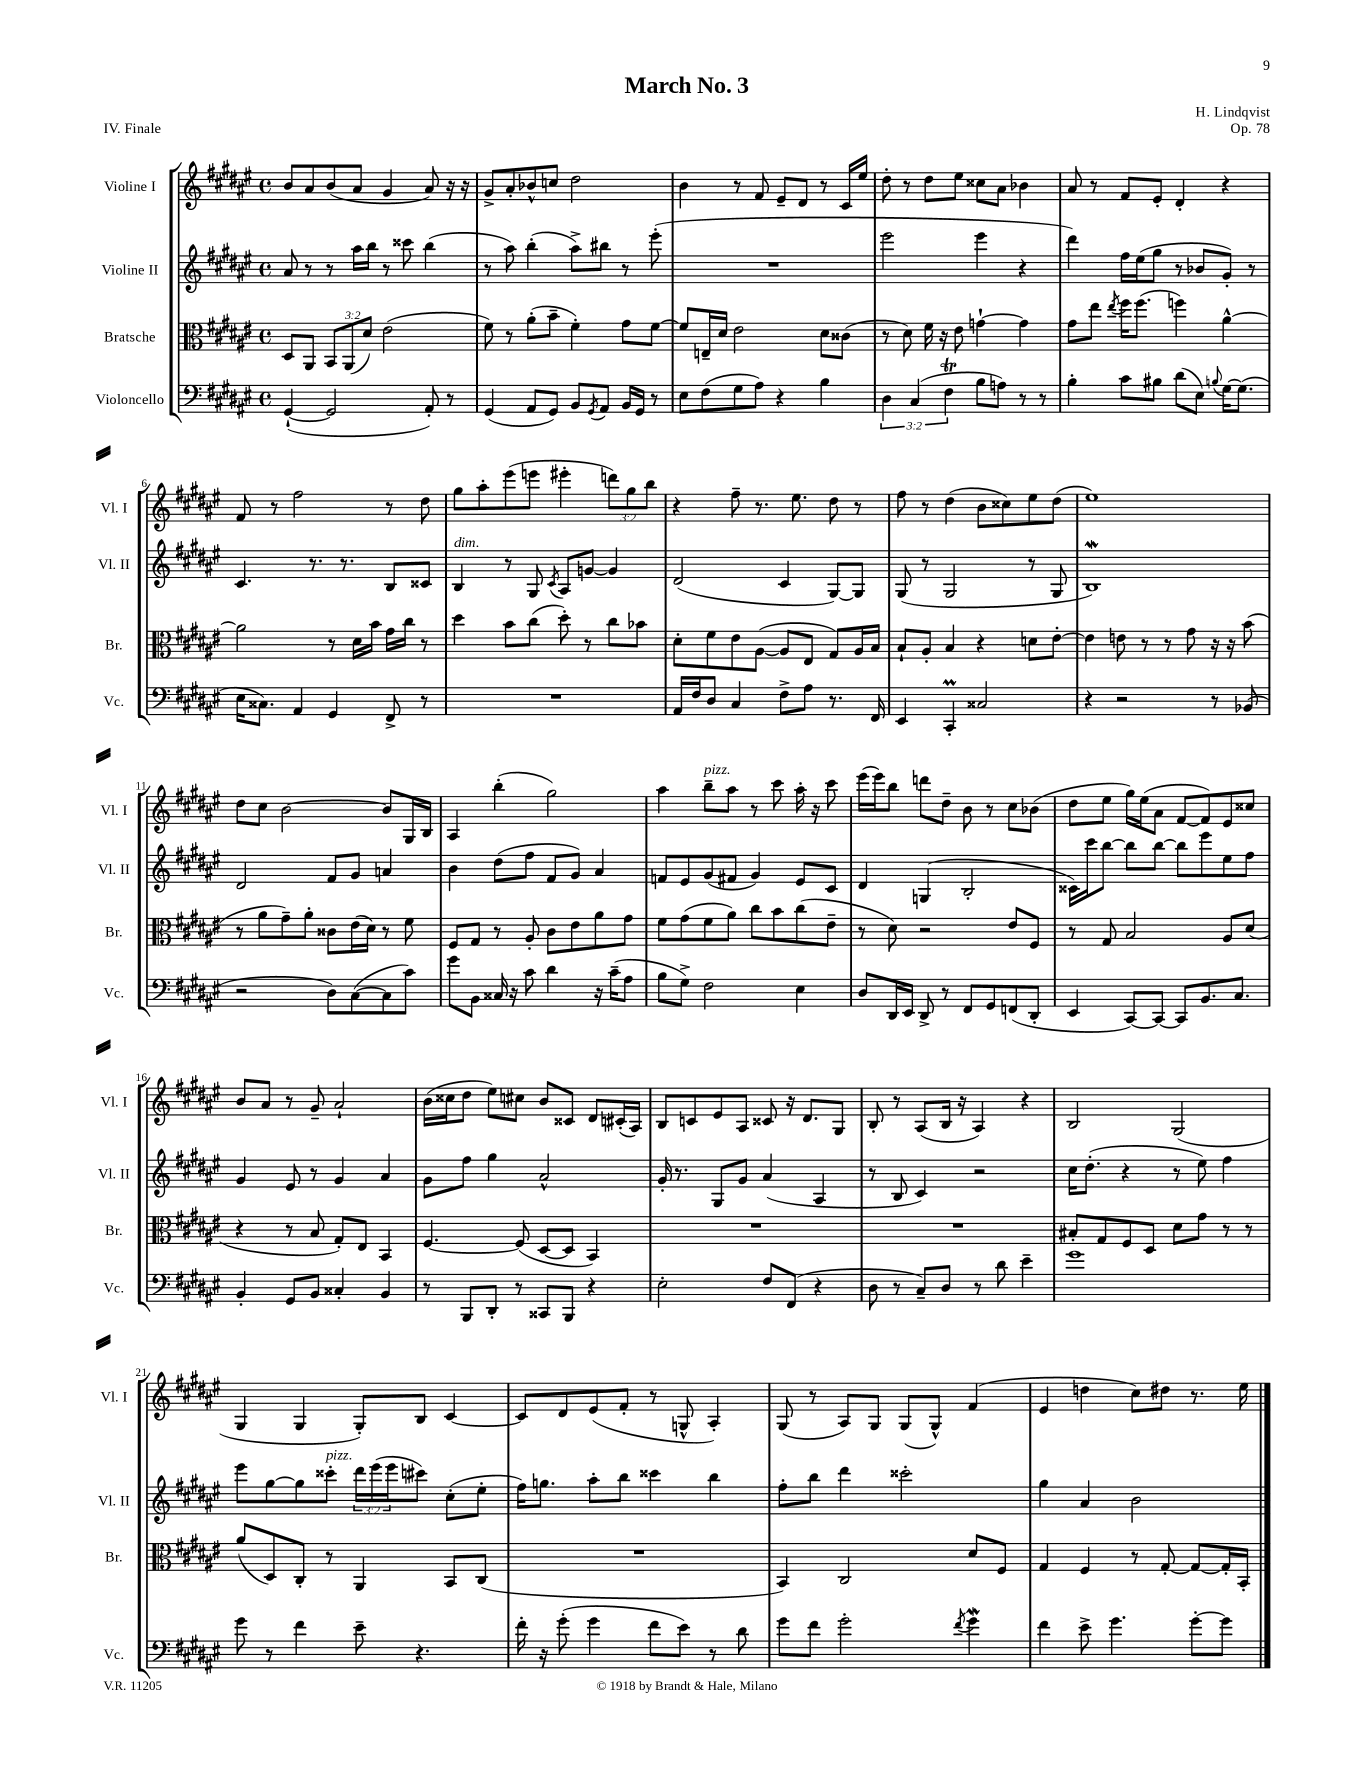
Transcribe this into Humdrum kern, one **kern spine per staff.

**kern	**kern	**kern	**kern
*staff4	*staff3	*staff2	*staff1
*clefF4	*clefC3	*clefG2	*clefG2
*k[f#c#g#d#a#e#]	*k[f#c#g#d#a#e#]	*k[f#c#g#d#a#e#]	*k[f#c#g#d#a#e#]
*M4/4	*M4/4	*M4/4	*M4/4
*met(c)	*met(c)	*met(c)	*met(c)
([4GG#`	8D#	8a#	8b
.	8AA#	8r	8a#
2GG#]	12BB	8r	(8b
.	(12AA#	.	.
.	.	16aa#	8a#
.	12d#)	.	.
.	.	16bb	.
.	(2e#	8r	4g#
.	.	8ccc##	.
8AA#')	.	(4bb	8a#)
8r	.	.	16r
.	.	.	16r
=	=	=	=
(4GG#	8f#)	8r	8g#^
.	8r	8aa#)	8a#'
8AA#	(8a#'	(4bb'	8b-^^
8GG#)	8b~	.	8cc
8BB	4f#')	8aa#^)	2dd#
8qGG#	.	.	.
8AA#	.	8bb#	.
16BB	8g#	8r	.
16GG#	.	.	.
8r	[8f#	(8eee#'	.
=	=	=	=
8E#	8f#]	1r	4b
(8F#	16E~	.	.
.	16d#	.	.
8G#	2e#	.	8r
8A#)	.	.	8f#
4r	.	.	8e#~
.	.	.	8d#
4B	8d#	.	8r
.	(8c##	.	16c#
.	.	.	16ee#
=	=	=	=
6D#	8r	2eee#	8dd#'
.	8d#)	.	8r
(6C#	.	.	.
.	16f#	.	8dd#
.	16r	.	.
6F#	.	.	.
.	8e#	.	8ee#
8B	[4g`	4eee#	8cc##
8A)	.	.	8a#
8r	4g]	4r	4b-
8r	.	.	.
=	=	=	=
4B'	8g#	4ddd#)	8a#
.	8ee#	.	8r
.	8qee#	.	.
8c#	16ff#	16ff#	8f#
.	(8.ff#	(16ee#	.
8B#	.	8gg#	8e#'
(8d#	4ff)	8r	4d#'
8E#)	.	8b-	.
8qqB	.	.	.
[16G#	[4a#^^	8g#')	4r
(8.G#]	.	.	.
.	.	8r	.
=	=	=	=
16E#	2a#]	4.c#	8f#
8.C##)	.	.	.
.	.	.	8r
4AA#	.	.	2ff#
.	.	8.r	.
4GG#	8r	.	.
.	.	8.r	.
.	16d#	.	.
.	16b	.	.
8FF#^	16g#	8B	8r
.	16cc#	.	.
8r	8r	8c##	8dd#
=	=	=	=
1r	4dd#	4B	8gg#
.	.	.	8aa#'
.	8b	8r	(8eee#
.	(8cc#	8G#	8eee
.	.	8qc#	.
.	8dd#')	8A#	4eee#'
.	8r	[8g	.
.	8cc#	4g]	12ddd)
.	.	.	12gg#
.	8b-	.	.
.	.	.	12bb
=	=	=	=
16AA#	8d#'	(2d#	4r
16F#	.	.	.
8D#	8f#	.	.
4C#	8e#	.	8ff#~
.	([8A#	.	8.r
8F#^	8A#]	4c#	.
.	.	.	8.ee#
8A#	8E#	.	.
8.r	8G#)	[8G#)	8dd#
.	16A#	8G#]	8r
16FF#	16B	.	.
=	=	=	=
4EE#	8B`	(8G#	8ff#
.	8A#'	8r	8r
4CC#'	4B	2G#	(4dd#
2C##	4r	.	8b
.	.	.	8cc##)
.	8d	8r	8ee#
.	[8e#'	8G#	(8dd#
=	=	=	=
4r	4e#]	1B)	1ee#)
2r	8e	.	.
.	8r	.	.
.	8r	.	.
.	8g#	.	.
8r	16r	.	.
.	16r	.	.
(8BB-	(8b	.	.
=	=	=	=
2r	8r	2d#	8dd#
.	8a#	.	8cc#
.	8g#~)	.	[2b
.	8a#'	.	.
8D#)	8c##	8f#	.
([8C#	(16e#	8g#	.
.	16d#)	.	.
8C#]	8r	4a	8b]
8c#)	8f#	.	16G#
.	.	.	16B
=	=	=	=
8g#	8F#	4b	4A#
8BB	8G#	.	.
16C##	8r	(8dd#	(4bb'
16r	.	.	.
8c#	8A#'	8ff#	.
4d#	8c#	8f#	2gg#)
.	8e#	8g#)	.
16r	8a#	4a#	.
(16c#~	.	.	.
8A#	8g#	.	.
=	=	=	=
8B	8f#	8f	4aa#
8G#^)	(8g#	8e#	.
2F#	8f#	(8g#	8bb~
.	8a#)	8f#	8aa#
.	8cc#	4g#)	8r
.	8b	.	8ccc#
4E#	(8cc#	8e#	16aa#'
.	.	.	16r
.	8e#~	8c#	8ccc#
=	=	=	=
8D#	8r	4d#	(16eee#
.	.	.	16eee#)
16DD#	8d#)	.	8bb
16EE#	.	.	.
8DD#^	2r	(4G	8ddd
8r	.	.	8dd#~
8FF#	.	2B'	8b
8GG#	.	.	8r
(8FF	8e#	.	8cc#
8DD#'	8F#	.	(8b-
=	=	=	=
4EE#	8r	16c##)	8dd#
.	.	16ccc#	.
.	8G#	[8bb	8ee#
[8CC#)	2B	8bb]	16gg#)
.	.	.	(16ee#
8CC#_	.	[8bb	8a#
8CC#]	.	8bb]	[8f#
8.BB	.	8eee#	8f#])
.	8A#	8ee#	8e#
8.C#	.	.	.
.	(8d#	8ff#	8cc##
=	=	=	=
4BB'	4r	4g#	8b
.	.	.	8a#
8GG#	8r	8e#	8r
8BB	8B	8r	8g#~
4C##'	8G#')	4g#	2a#`
.	8E#	.	.
4BB	4BB	4a#	.
=	=	=	=
8r	[4.F#	8g#	(16b
.	.	.	16cc##
8BBB	.	8ff#	8dd#
8DD#'	.	4gg#	8ee#)
8r	(8F#]	.	8cc#
8CC##	[8D#	2a#^^	8b
8BBB	8D#]	.	8c##
4r	4BB)	.	8d#
.	.	.	(16c#'
.	.	.	16A#)
=	=	=	=
2E#'	1r	16g#'	8B
.	.	8.r	.
.	.	.	8c
.	.	8G#	8e#
.	.	8g#	8A#
8F#	.	(4a#	8c##
(8FF#	.	.	16r
.	.	.	8.d#
4r	.	4A#	.
.	.	.	8G#
=	=	=	=
8D#	1r	8r	8B'
8r	.	8B	8r
8C#~)	.	4c#)	(8A#
8D#	.	.	16B
.	.	.	16r
8r	.	2r	4A#)
8d#	.	.	.
4e#~	.	.	4r
=	=	=	=
1g#	8B#'	16cc#	2B
.	.	(8.dd#'	.
.	8G#	.	.
.	8F#	4r	.
.	8D#	.	.
.	8d#	8r	(2G#
.	8g#	8ee#)	.
.	8r	4ff#	.
.	8r	.	.
=	=	=	=
8g#	(8a#	8eee#	4G#
8r	8D#)	[8gg#	.
4f#	8C#'	8gg#]	4G#
.	8r	8ccc##'	.
8e#~	4AA#	24ddd#	8G#')
.	.	(24eee#	.
.	.	24eee#	.
4.r	.	8ccc#)	8B
.	8BB	(8cc#'	[4c#
.	(8C#	8ee#'	.
=	=	=	=
16f#'	1r	16ff#)	8c#]
16r	.	8.gg	.
(8g#'	.	.	8d#
4g#	.	8aa#'	(8e#
.	.	8bb	8f#'
8f#	.	4ccc##	8r
8e#)	.	.	8G^^
8r	.	4bb	4A#')
8d#	.	.	.
=	=	=	=
8g#	4BB)	8ff#'	(8G#
8f#	.	8bb	8r
2g#'	2C#	4ddd#	8A#)
.	.	.	8G#
.	.	2ccc##'	(8G#
.	.	.	8G#^^)
8qf#	.	.	.
4g#	8d#	.	(4f#
.	8F#	.	.
=	=	=	=
4f#	4G#	4gg#	4e#
8e#^	4F#	4a#	4dd
4.g#	.	.	.
.	8r	2b	8cc#)
.	[8G#'	.	8dd#
[8g#'	8G#_	.	8.r
8g#]	16G#']	.	.
.	16BB'	.	16ee#
==	==	==	==
*-	*-	*-	*-
